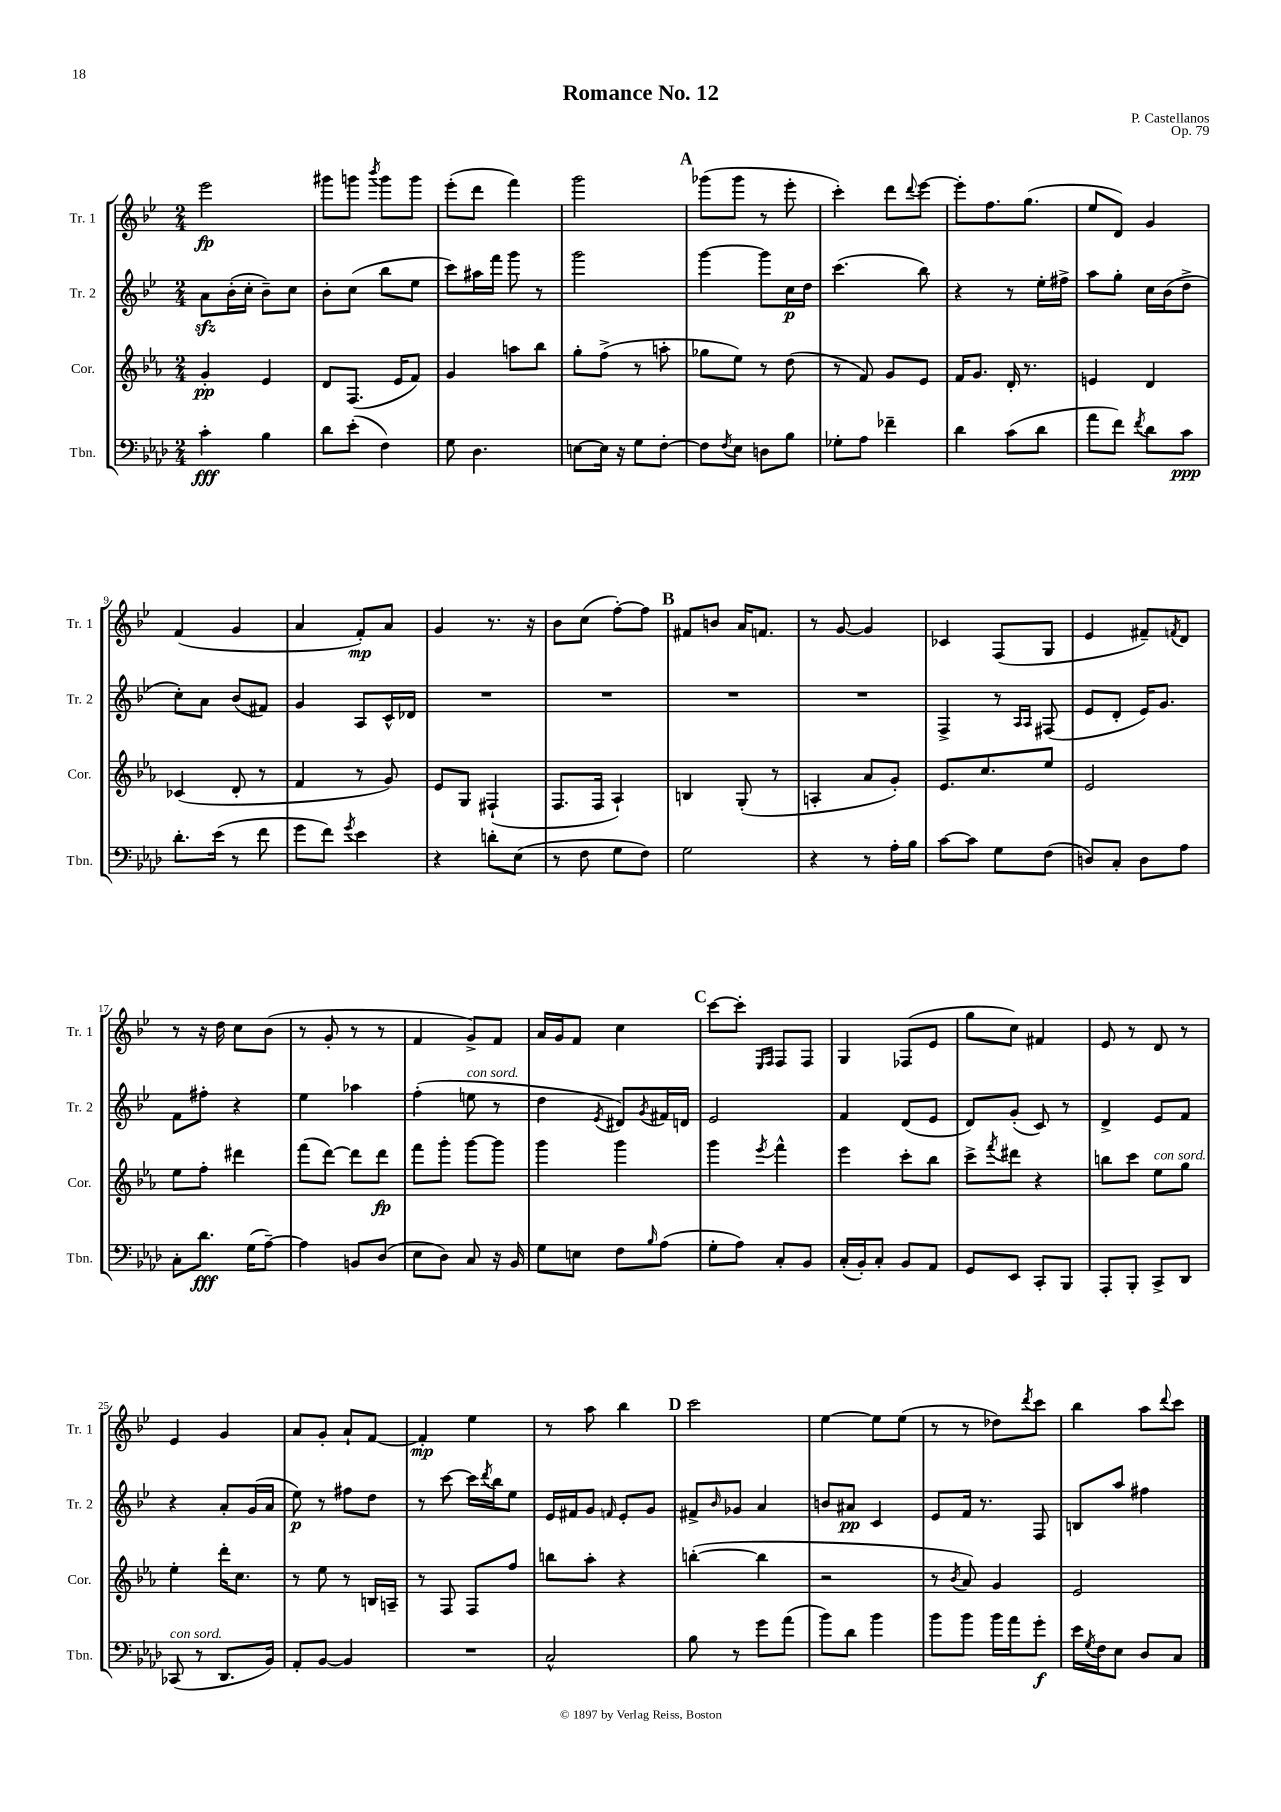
\header { title = "Romance No. 12" composer = "P. Castellanos" opus = "Op. 79" }
<<
\new StaffGroup <<
\new Staff = "s0" \with { instrumentName = "Tr. 1" shortInstrumentName = "Tr. 1" } {
    \clef treble \key bes \major \numericTimeSignature \time 2/4
    ees'''2\fp |
    gis'''8 g'''8 \acciaccatura { bes'''8 } g'''8 g'''8 |
    ees'''8-.( d'''8 f'''4) |
    g'''2 |
    \mark \markup { \bold "A" } ges'''8( ges'''8 r8 ees'''8-. |
    c'''4-.) d'''8 \appoggiatura { d'''8 } ees'''8~ |
    ees'''8-. f''8. g''8.( |
    ees''8 d'8) g'4 |
    f'4( g'4 |
    a'4 f'8-.\mp) a'8 |
    g'4 r8. r16 |
    bes'8 c''8( f''8~-.) f''8 |
    \mark \markup { \bold "B" } fis'8 b'8 a'16 f'8. |
    r8 g'8~ g'4 |
    ces'4 f8( g8 |
    ees'4 fis'8--) \acciaccatura { f'8 } d'8 |
    r8 r16 d''16 c''8 bes'8( |
    r8 g'8-. r8 r8 |
    f'4 g'8->) f'8 |
    a'16 g'16 f'8 c''4 |
    \mark \markup { \bold "C" } c'''8~ c'''8-. \grace { ees16 f16 } f8 f8 |
    g4 fes8( ees'8 |
    g''8 c''8) fis'4 |
    ees'8 r8 d'8 r8 |
    ees'4 g'4 |
    a'8 g'8-. a'8-! f'8~ |
    f'4-.\mp ees''4 |
    r8 a''8 bes''4 |
    \mark \markup { \bold "D" } c'''2 |
    ees''4~ ees''8 ees''8( |
    r8 r8 des''8) \acciaccatura { d'''8 } c'''8 |
    bes''4 a''8 \appoggiatura { d'''8 } c'''8 \bar "|." |
}
\new Staff = "s1" \with { instrumentName = "Tr. 2" shortInstrumentName = "Tr. 2" } {
    \clef treble \key bes \major \numericTimeSignature \time 2/4
    a'8\sfz bes'16-.( c''16-. bes'8--) c''8 |
    bes'8-. c''8( bes''8 ees''8 |
    c'''8) ais''16 f'''16 g'''8 r8 |
    g'''2 |
    \mark \markup { \bold "A" } g'''4~ g'''8 c''16\p d''16 |
    c'''4.( bes''8) |
    r4 r8 ees''16-. fis''16-> |
    a''8 g''8-. c''16 bes'16( d''8-> |
    c''8-.) a'8 bes'8( fis'8) |
    g'4 a8 c'16-^ des'16 |
    R2 |
    R2 |
    \mark \markup { \bold "B" } R2 |
    R2 |
    f4-> r8 \grace { a16 a16 } fis8( |
    ees'8 d'8-. ees'16) g'8. |
    f'8 fis''8-. r4 |
    ees''4 aes''4 |
    f''4-.( e''8^\markup { \italic "con sord." } r8 |
    d''4 \acciaccatura { ees'8 } dis'8) \acciaccatura { g'8 } fis'16 d'16 |
    \mark \markup { \bold "C" } ees'2 |
    f'4 d'8( ees'8 |
    d'8) g'8-.( c'8) r8 |
    d'4-> ees'8 f'8 |
    r4 a'8-. g'16( a'16 |
    ees''8\p) r8 fis''8 d''8 |
    r8 c'''8~ c'''16 \acciaccatura { d'''8 } bes''16 ees''8 |
    ees'16 fis'16 g'8 \grace { f'16 } ees'8-. g'8 |
    \mark \markup { \bold "D" } fis'8-> \grace { bes'16 } ges'8 a'4 |
    b'8 ais'8\pp c'4 |
    ees'8 f'16 r8. f8 |
    b8 a''8 fis''4 \bar "|." |
}
\new Staff = "s2" \with { instrumentName = "Cor." shortInstrumentName = "Cor." } {
    \clef treble \key ees \major \numericTimeSignature \time 2/4
    g'4-.\pp ees'4 |
    d'8 f8.( ees'16 f'8) |
    g'4 a''8 bes''8 |
    g''8-. f''8->( r8 a''8-. |
    \mark \markup { \bold "A" } ges''8 ees''8) r8 d''8( |
    r8 f'8) g'8 ees'8 |
    f'16 g'8. d'16-. r8. |
    e'4 d'4 |
    ces'4( d'8-. r8 |
    f'4 r8 g'8) |
    ees'8 g8 fis4-!( |
    f8. f16 aes4-!) |
    \mark \markup { \bold "B" } b4 g8-.( r8 |
    a4-. aes'8 g'8-.) |
    ees'8. c''8. ees''8 |
    ees'2 |
    ees''8 f''8-. dis'''4 |
    f'''8( d'''8~) d'''8 d'''8\fp |
    f'''8 g'''8-. g'''8~ g'''8 |
    g'''4 g'''4 |
    \mark \markup { \bold "C" } g'''4 \acciaccatura { ees'''8 } f'''4-^ |
    ees'''4 c'''8-. bes''8 |
    c'''8-> \acciaccatura { f'''8 } dis'''8 r4 |
    b''8 c'''8 ees''8^\markup { \italic "con sord." } g''8 |
    ees''4-. d'''16-. c''8. |
    r8 ees''8 r8 b16 a16-- |
    r8 f8 f8 f''8 |
    b''8 aes''8-. r4 |
    \mark \markup { \bold "D" } b''4~-.( b''4 |
    r2 |
    r8 \acciaccatura { bes'8 } aes'8) g'4 |
    ees'2 \bar "|." |
}
\new Staff = "s3" \with { instrumentName = "Tbn." shortInstrumentName = "Tbn." } {
    \clef bass \key aes \major \numericTimeSignature \time 2/4
    c'4-.\fff bes4 |
    des'8 ees'8-.( f4) |
    g8 des4. |
    e8~ e16 r16 g8 f8~-. |
    \mark \markup { \bold "A" } f8 \acciaccatura { f8 } ees8 d8 bes8 |
    ges8-. aes8 fes'4-- |
    des'4 c'8( des'8 |
    aes'8 f'8) \acciaccatura { f'8 } des'8 c'8\ppp |
    des'8.-. ees'16( r8 f'8 |
    g'8 f'8) \acciaccatura { g'8 } ees'4 |
    r4 d'8-. ees8( |
    r8 f8 g8 f8) |
    \mark \markup { \bold "B" } g2 |
    r4 r8 aes16-. bes16 |
    c'8~ c'8 g8 f8( |
    d8) c8-. d8 aes8 |
    c8-. des'8.\fff g16( aes8~--) |
    aes4 b,8 des8( |
    ees8 des8) c8 r16 bes,16 |
    g8 e8 f8 \grace { bes16 } aes8( |
    \mark \markup { \bold "C" } g8-. aes8) c8-. bes,8 |
    c16-.( bes,16-.) c8-. bes,8 aes,8 |
    g,8 ees,8 c,8-. bes,,8 |
    aes,,8-. bes,,8-. c,8-> des,8 |
    ces,8^\markup { \italic "con sord." }( r8 des,8. bes,16) |
    aes,8-. bes,8~ bes,4 |
    R2 |
    c2-^ |
    \mark \markup { \bold "D" } bes8 r8 g'8 aes'8( |
    bes'8) des'8 bes'4 |
    bes'8 bes'8 bes'16 aes'16 g'8-.\f |
    ees'16 \acciaccatura { g8 } f16 ees8 des8 c8 \bar "|." |
}
>>
>>
